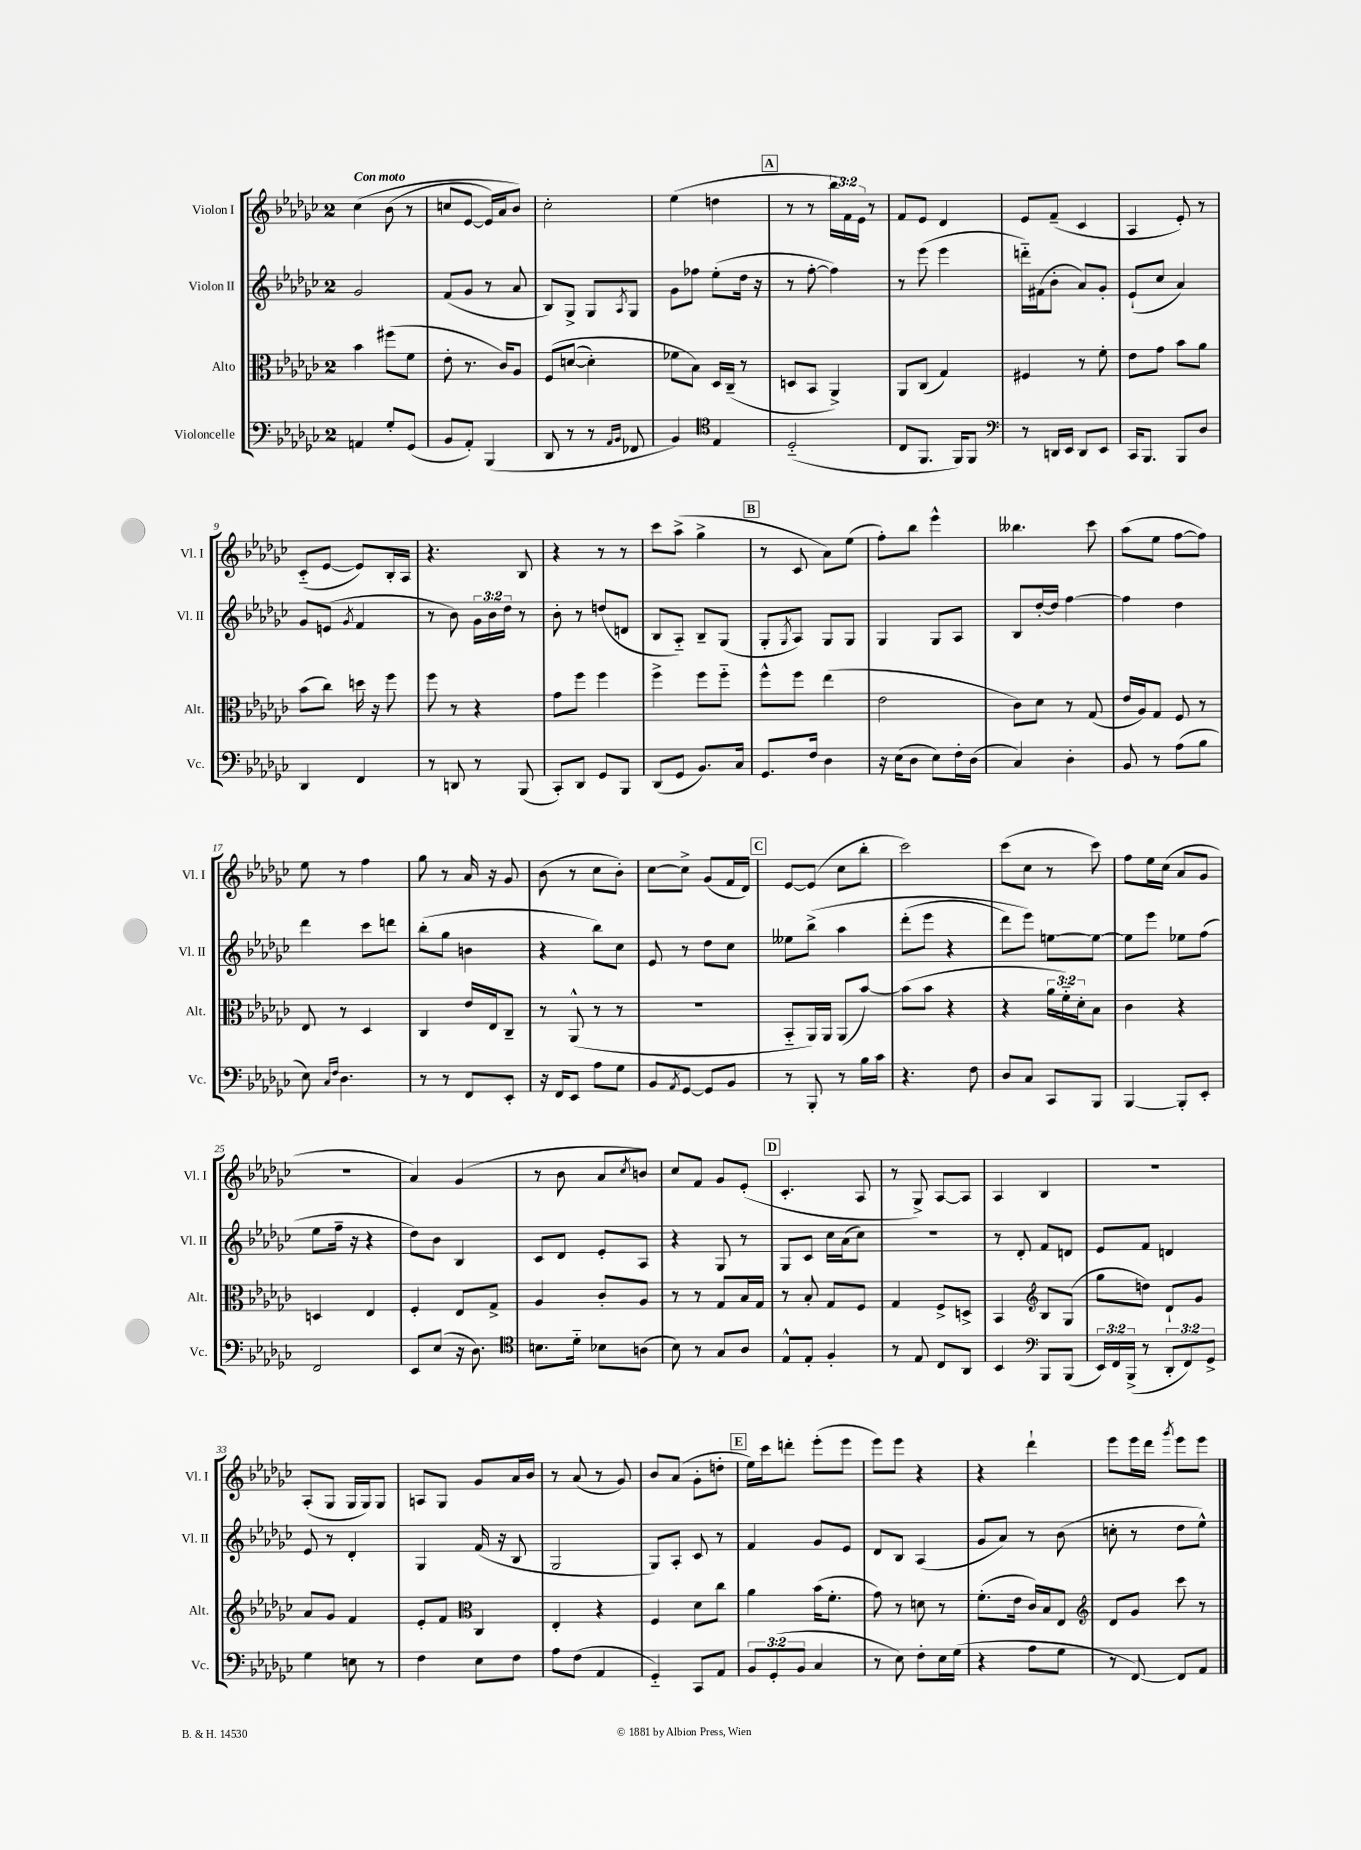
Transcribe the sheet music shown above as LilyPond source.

<<
\new StaffGroup <<
\new Staff = "s0" \with { instrumentName = "Violon I" shortInstrumentName = "Vl. I" } {
    \clef treble \key ges \major \once \override Staff.TimeSignature.style = #'single-digit \time 2/4 \override Staff.TupletNumber.text = #tuplet-number::calc-fraction-text \tempo "Con moto"
    ces''4\( bes'8( r8 |
    c''8 ees'8~ ees'16) aes'16 bes'8\) |
    ces''2-. |
    ees''4( d''4 |
    \mark \markup { \box "A" } r8 r8 \tuplet 3/2 { bes''16 f'16) ees'16 } r8 |
    f'8 ees'8 des'4 |
    ees'8 f'8--( ces'4 |
    aes4 ees'8-.) r8 |
    ces'8-_( ees'8~ ees'8) bes16-. aes16 |
    r4. bes8 |
    r4 r8 r8 |
    ces'''8 aes''8->( ges''4-> |
    \mark \markup { \box "B" } r8 ces'8 aes'8) ees''8( |
    f''8-.) bes''8 ees'''4-^ |
    beses''4. ces'''8 |
    aes''8( ees''8 f''8~ f''8) |
    ees''8 r8 f''4 |
    ges''8 r8 aes'16 r16 ges'8 |
    bes'8( r8 ces''8 bes'8-.) |
    ces''8~ ces''8-> ges'8( f'16 des'16) |
    \mark \markup { \box "C" } ees'8~ ees'8( ces''8 bes''8-. |
    ces'''2) |
    ces'''8( ces''8 r8 ces'''8) |
    f''8 ees''16 ces''16( aes'8 ges'8 |
    r2 |
    aes'4) ges'4( |
    r8 bes'8 aes'8 \acciaccatura { ces''8 } b'8) |
    ces''8 f'8 ges'8 ees'8-.( |
    \mark \markup { \box "D" } ces'4.-. aes8 |
    r8 ges8->) aes8~ aes8 |
    aes4 bes4 |
    R2 |
    aes8-.( ges8 ges16 ges16) ges8 |
    a8 ges8 ges'8 aes'16 bes'16 |
    r8 aes'8( r8 ges'8) |
    bes'8 aes'8( ges'8-. d''8-. |
    \mark \markup { \box "E" } ees''16) ces'''16 d'''8-. ees'''8-.( ees'''8 |
    ees'''8) ees'''8 r4 |
    r4 des'''4-! |
    ees'''8 ees'''16 des'''16 \acciaccatura { ges'''8 } ees'''8 ees'''8 \bar "|." |
}
\new Staff = "s1" \with { instrumentName = "Violon II" shortInstrumentName = "Vl. II" } {
    \clef treble \key ges \major \once \override Staff.TimeSignature.style = #'single-digit \time 2/4 \override Staff.TupletNumber.text = #tuplet-number::calc-fraction-text
    ges'2 |
    f'8( ges'8 r8 aes'8 |
    bes8) ges8-> ges8 \acciaccatura { aes8 } ges8 |
    ges'8 fes''8 ees''8-.( des''16 r16 |
    \mark \markup { \box "A" } r8 f''8~-. f''4) |
    r8 ees'''8( ees'''4 |
    d'''16-_) fis'16( bes'8-. aes'8) ges'8-. |
    ees'8-!( ces''8 aes'4) |
    ges'8 e'8( \acciaccatura { ges'8 } f'4 |
    r8 bes'8) \tuplet 3/2 { ges'16 bes'16 des''16 } r8 |
    bes'8-. r8 d''8( d'8 |
    bes8 aes8-_) bes8-- ges8( |
    \mark \markup { \box "B" } ges8-. \acciaccatura { ges8 } aes8) ges8 ges8 |
    ges4 ges8 aes8 |
    bes8 des''16~-. des''16 f''4~ |
    f''4 des''4 |
    des'''4 ces'''8 d'''8 |
    bes''8-.( ges''8 b'4 |
    r4 bes''8) ces''8 |
    ees'8 r8 des''8 ces''8 |
    \mark \markup { \box "C" } eeses''8 bes''8->\( aes''4 |
    des'''8-.( ees'''8 r4 |
    des'''8) ees'''8\) e''8~ e''8~ |
    e''8 ees'''8 ees''8 f''8( |
    ees''8 f''16-- r16 r4 |
    des''8) bes'8 bes4 |
    ces'8 des'8 ees'8-. aes8 |
    r4 ges8 r8 |
    \mark \markup { \box "D" } ges8 ces'8 ces''16 aes'16( ces''8) |
    R2 |
    r8 des'8-. f'8 d'8 |
    ees'8 f'8 d'4 |
    ees'8 r8 des'4-. |
    ges4 f'16( r16 bes8 |
    ges2 |
    ges8) aes8-. ces'8 r8 |
    \mark \markup { \box "E" } f'4 ges'8 ees'8 |
    des'8 bes8 aes4( |
    ges'8 aes'8) r8 bes'8( |
    c''8-. r8 des''8 ees''8-^) \bar "|." |
}
\new Staff = "s2" \with { instrumentName = "Alto" shortInstrumentName = "Alt." } {
    \clef alto \key ges \major \once \override Staff.TimeSignature.style = #'single-digit \time 2/4 \override Staff.TupletNumber.text = #tuplet-number::calc-fraction-text
    bes'4 fis''8( f'8 |
    ees'8-. r8. ces'16) aes8 |
    f8\( d'8~( d'4-.) |
    fes'8 bes8\) des16 ces16--( r8 |
    \mark \markup { \box "A" } d8 bes,8 aes,4->) |
    aes,8 ces8( ges4) |
    fis4 r8 f'8-. |
    ees'8 ges'8 bes'8 aes'8 |
    bes'8( ces''8) d''16 r16 f''8 |
    f''8 r8 r4 |
    ges'8 f''8 f''4 |
    f''4-> f''8 f''8-_ |
    \mark \markup { \box "B" } f''8-^ f''8 ees''4( |
    ees'2 |
    ces'8) des'8 r8 ges8( |
    ees'16 aes16) ges8 f8 r8 |
    ees8 r8 des4 |
    ces4 ees'16 ees16 ces8-- |
    r8 aes,8-^( r8 r8 |
    r2 |
    \mark \markup { \box "C" } bes,8-_ aes,16) aes,16 aes,8( bes'8~) |
    bes'8( bes'8 r4 |
    r4 \tuplet 3/2 { aes'16 f'16-_) des'16-. } bes8 |
    ces'4 r4 |
    d4 ees4 |
    f4-. ees8 ges8-> |
    aes4 ces'8-. aes8 |
    r8 r8 ges8 bes16 ges16 |
    \mark \markup { \box "D" } r8 bes8-. ges8 f8 |
    ges4 f8-> d8-> |
    bes,4 \clef treble bes8 ges8( |
    ges''8 d''8) des'8-! ges'8 |
    aes'8 ges'8 f'4 |
    ees'8-. f'8 \clef alto ces4 |
    ees4-. r4 |
    f4 des'8 ces''8 |
    \mark \markup { \box "E" } aes'4 bes'16( f'8.-. |
    ges'8) r8 d'8 r8 |
    f'8.-.( ees'16 ces'16) bes16 ees8 |
    \clef treble des'8 ges'8 ces'''8 r8 \bar "|." |
}
\new Staff = "s3" \with { instrumentName = "Violoncelle" shortInstrumentName = "Vc." } {
    \clef bass \key ges \major \once \override Staff.TimeSignature.style = #'single-digit \time 2/4 \override Staff.TupletNumber.text = #tuplet-number::calc-fraction-text
    a,4 ges8-. ges,8( |
    bes,8 aes,8-.) bes,,4( |
    des,8 r8 r8 \grace { aes,16 bes,16 } fes,8 |
    bes,4) \clef tenor ees4 |
    \mark \markup { \box "A" } des2-_( |
    ces8 f,8. f,16) f,8 |
    \clef bass r8 d,16 ees,16 d,8 ees,8 |
    ces,16 bes,,8. bes,,8 des8 |
    des,4 f,4 |
    r8 d,8 r8 bes,,8( |
    ces,8-.) des,8 ges,8 bes,,8 |
    des,8( ges,8 bes,8.) ces16 |
    \mark \markup { \box "B" } ges,8. f16 des4 |
    r16 ees16( des8 ees8) f16-. des16( |
    ces4) des4-. |
    bes,8 r8 aes8( bes8 |
    ees8) \grace { ces16 f16 } des4. |
    r8 r8 f,8 ees,8-. |
    r16 f,16 ees,8 aes8 ges8 |
    bes,8 \acciaccatura { aes,8 } ges,8~ ges,8 bes,8 |
    \mark \markup { \box "C" } r8 bes,,8-. r8 bes16 ces'16 |
    r4. f8 |
    des8 ces8 ces,8 bes,,8 |
    bes,,4~ bes,,8-. ees,8-. |
    f,2 |
    ees,8 ees8( r16 des8.) |
    \clef tenor b8. des'16-_ bes8 a8( |
    bes8) r8 ges8 aes8 |
    \mark \markup { \box "D" } ees8-^ ees8-. f4-. |
    r8 ees8 ces8 aes,8 |
    bes,4 \clef bass bes,,8 bes,,8( |
    \tuplet 3/2 { ees,16) f,16 bes,,16->( } r8 \tuplet 3/2 { des,8-. f,8) ges,8-> } |
    ges4 e8 r8 |
    f4 ees8 f8 |
    aes8 f8( aes,4 |
    ges,4-_) ces,8 aes,8 |
    \mark \markup { \box "E" } \tuplet 3/2 { bes,8 ges,8-.( bes,8 } ces4 |
    r8 ees8) f8-. ees16 ges16( |
    r4 aes8 ges8 |
    r8 f,8~) f,8 aes,8 \bar "|." |
}
>>
>>
